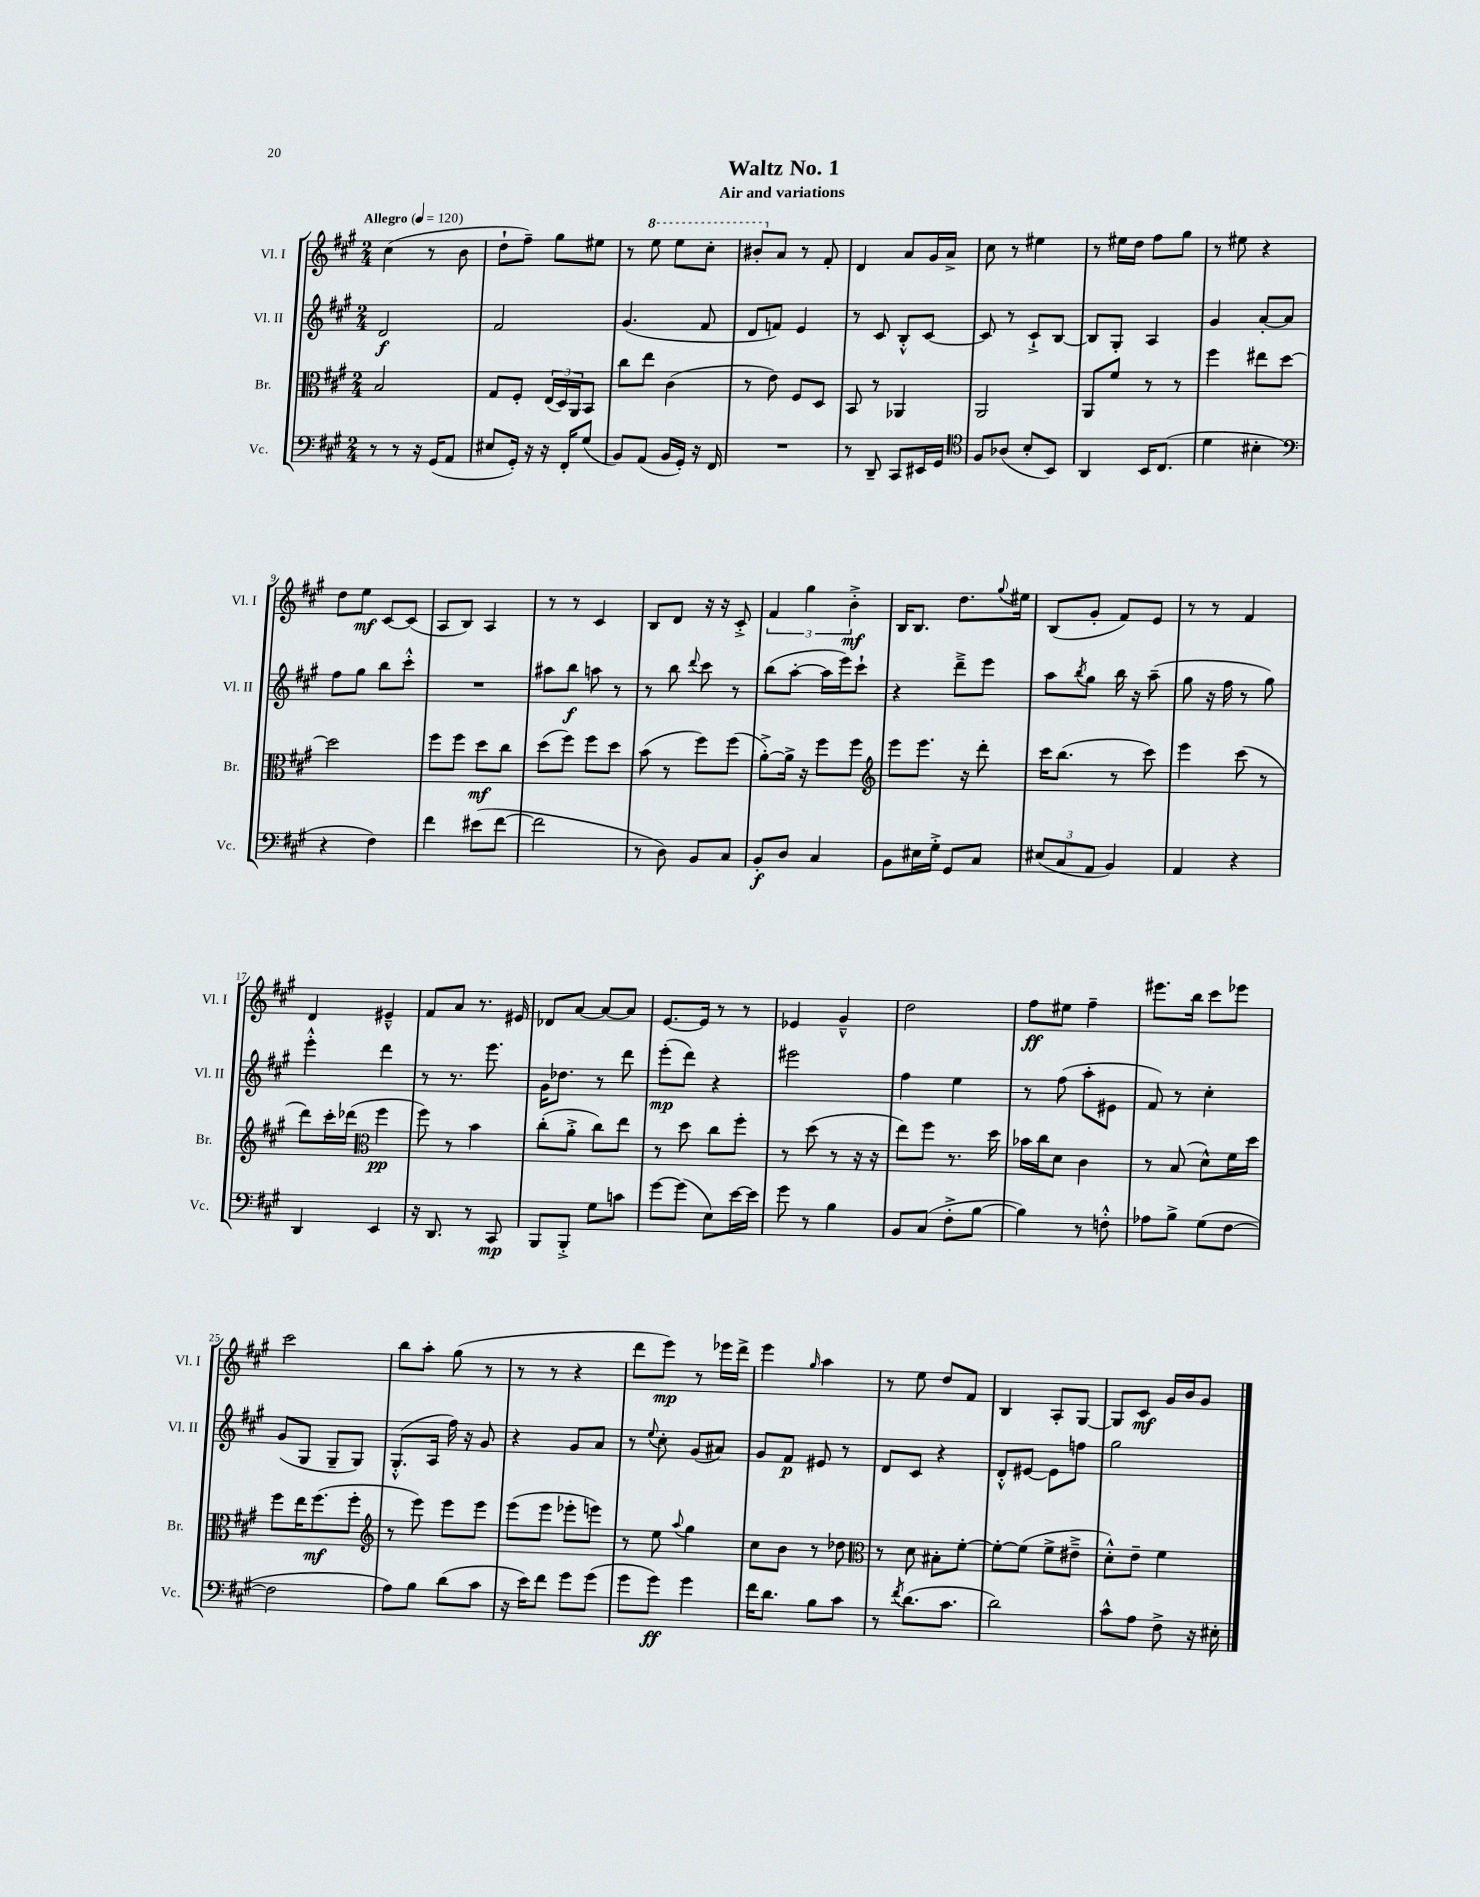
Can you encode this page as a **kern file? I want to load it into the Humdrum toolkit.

**kern	**kern	**kern	**kern
*staff4	*staff3	*staff2	*staff1
*clefF4	*clefC3	*clefG2	*clefG2
*k[f#c#g#]	*k[f#c#g#]	*k[f#c#g#]	*k[f#c#g#]
*M2/4	*M2/4	*M2/4	*M2/4
*MM120	*MM120	*MM120	*MM120
8r	2B	2d	(4cc#
8r	.	.	.
16r	.	.	8r
(16GG#	.	.	.
8AA	.	.	8b
=	=	=	=
8E#	8G#	2f#	8dd`
16GG#')	8F#'	.	8ff#~)
16r	.	.	.
16r	(24E	.	8gg#
.	24D)	.	.
16FF#'	.	.	.
.	24AA	.	.
(8G#	8BB	.	8ee#
=	=	=	=
8BB)	8cc#	(4.g#	8r
(8AA	8ee	.	8eee
16BB	(4c#	.	8eee
16GG#')	.	.	.
16r	.	8f#	8ccc#'
16FF#	.	.	.
=	=	=	=
2r	8r	8d	8bb#'
.	8e)	8f)	8a
.	8F#	4e	8r
.	8D	.	8f#'
=	=	=	=
8r	8BB	8r	4d
8DD~	8r	8c#	.
8CC#	4AA-	8B'^^	8a
16EE#	.	[8c#	16g#
16GG#	.	.	16a^
=	=	=	=
*clefC4	*	*	*
8F#	2AA	8c#]	8cc#
(8A-	.	8r	8r
8B'	.	8c#`^	4ee#
8BB)	.	[8B	.
=	=	=	=
4AA	8AA	8B]	8r
.	8f#	8G#'	16ee#
.	.	.	16dd
16BB	8r	4A	8ff#
(8.C#	.	.	.
.	8r	.	8gg#
=	=	=	=
4d	4ff#	4g#	8r
.	.	.	8ee#
4B#'	8ee#	[8a'	4r
.	[8dd	8a]	.
=	=	=	=
*clefF4	*	*	*
4r	2dd]	8ff#	8dd
.	.	8gg#	8ee
4F#)	.	8bb	[8c#
.	.	8ccc#'^^	(8c#]
=	=	=	=
4f#	8ff#	2r	8A
.	8ff#	.	8B)
(8e#	8dd	.	4A
[8f#	8cc#	.	.
=	=	=	=
2f#]	(8dd	8aa#	8r
.	8ff#)	8bb	8r
.	8ff#	8aa	4c#
.	8dd	8r	.
=	=	=	=
8r	(8b	8r	8B
8D)	8r	8bb	8d
.	.	8qqddd	.
8BB	8ff#)	8ccc#	16r
.	.	.	16r
8C#	(8ff#	8r	8c#'^
=	=	=	=
8BB'	[8a'^)	(8bb	6f#
8D	16a^]	[8aa'	.
.	.	.	6gg#
.	16r	.	.
4C#	8ff#	16aa]	.
.	.	16eee)	.
.	.	.	6b'^
.	8ff#	8ccc#`	.
=	=	=	=
*	*clefG2	*	*
8BB	8eee	4r	16B
.	.	.	8.B
16E#	8.eee	.	.
16G#'^	.	.	.
8GG#	.	8ddd~^	8.dd
.	16r	.	.
8C#	8ddd'	8eee	.
.	.	.	8qqgg#
.	.	.	16ee#
=	=	=	=
(12E#	16ccc#	8aa	(8B
.	(8.bb	.	.
12C#	.	.	.
.	.	8qbb	.
.	.	8gg#	8g#'
12AA	.	.	.
4BB)	8r	16bb	8f#)
.	.	16r	.
.	8ccc#)	(8aa~	8e
=	=	=	=
4AA	4eee	8gg#	8r
.	.	16r	8r
.	.	16ff#	.
4r	(8ccc#	8r	4f#
.	8r	8gg#)	.
=	=	=	=
4DD	8ddd)	4eee'^^	4d
.	16ccc#'	.	.
.	(16ddd-	.	.
*	*clefC3	*	*
4EE	4ff#	4ddd	4e#~^^
=	=	=	=
16r	8ff#)	8r	8f#
8.DD	.	.	.
.	8r	8.r	8a
8r	4b	.	8.r
.	.	8.eee	.
8CC#	.	.	.
.	.	.	16e#
=	=	=	=
8BBB	(8cc#'	16g#	8d-
.	.	8.dd-	.
8BBB'^	8a'^	.	[8a
8G#	8cc#)	8r	8a_
8c	8ee	8ddd	8a]
=	=	=	=
[8g#	8r	(8eee'	[8.e
(8g#]	8dd	8ddd)	.
.	.	.	16e]
8E)	8cc#	4r	8r
[16e	8ff#'	.	8r
16e]	.	.	.
=	=	=	=
8g#	8r	2eee#	4e-
8r	(8dd	.	.
4B	8r	.	4g#~^^
.	16r	.	.
.	16r	.	.
=	=	=	=
8BB	8ee)	4ff#	2dd
(8C#	8ff#	.	.
8F#'^	8.r	4ee	.
[8B	.	.	.
.	16dd	.	.
=	=	=	=
4B])	16b-	8r	8ff#
.	16cc#	.	.
.	8d	(8ff#	8ee#
8r	4c#	8aa'	4ff#~
8F'^^	.	8e#	.
=	=	=	=
8A-	8r	8f#)	8.eee#
8B^	(8B	8r	.
.	.	.	16bb
(8G#	8d^^)	4cc#'	8ccc#
[8F#	16f#	.	8eee-
.	16dd	.	.
=	=	=	=
2F#]	8ff#	(8g#	2ccc#
.	16ee	8G#	.
.	(8.ff#	.	.
.	.	8G#~	.
.	8ff#'	8G#)	.
=	=	=	=
*	*clefG2	*	*
8A)	8r	(8.G#'^^	8bb
8B	8eee)	.	8aa'
.	.	16A	.
(8d	8eee	16ff#)	(8gg#
.	.	16r	.
8c#	8eee	8g#	8r
=	=	=	=
16r	(8eee	4r	8r
16e)	.	.	.
8f#	8eee	.	8r
8g#	8eee-'	8g#	4r
(8g#	8eee)	8a	.
=	=	=	=
8g#	8r	8r	8ddd
.	.	8qqee	.
8g#)	8ee	8cc#'	8eee)
.	8qqaa	.	.
4g#	4gg#	(8g#	8r
.	.	8a#)	16eee-
.	.	.	16ddd^
=	=	=	=
16f#	8cc#	8g#	4eee
8.d	.	.	.
.	8b	8f#	.
.	.	.	16qqgg#
8B	8r	8e#	4aa
8c#	8dd-	8r	.
=	=	=	=
*	*clefC3	*	*
8r	8r	8d	8r
8qf#	.	.	.
(8.d	8d	8c#	8ee
.	8B#'	4r	8dd
8.c#	.	.	.
.	[8f#'	.	8f#
=	=	=	=
2d)	8f#'_	8d'^^	4B
.	(8f#]	[8e#	.
.	8f#^	8e#]	8A'
.	8e#~^	8ff	[8G#
=	=	=	=
8c#^^	8d'^^)	2gg#	8G#]
8A	8e~	.	8c#
8F#^	4f#	.	16g#
.	.	.	16b
16r	.	.	8g#
16E#'	.	.	.
==	==	==	==
*-	*-	*-	*-
